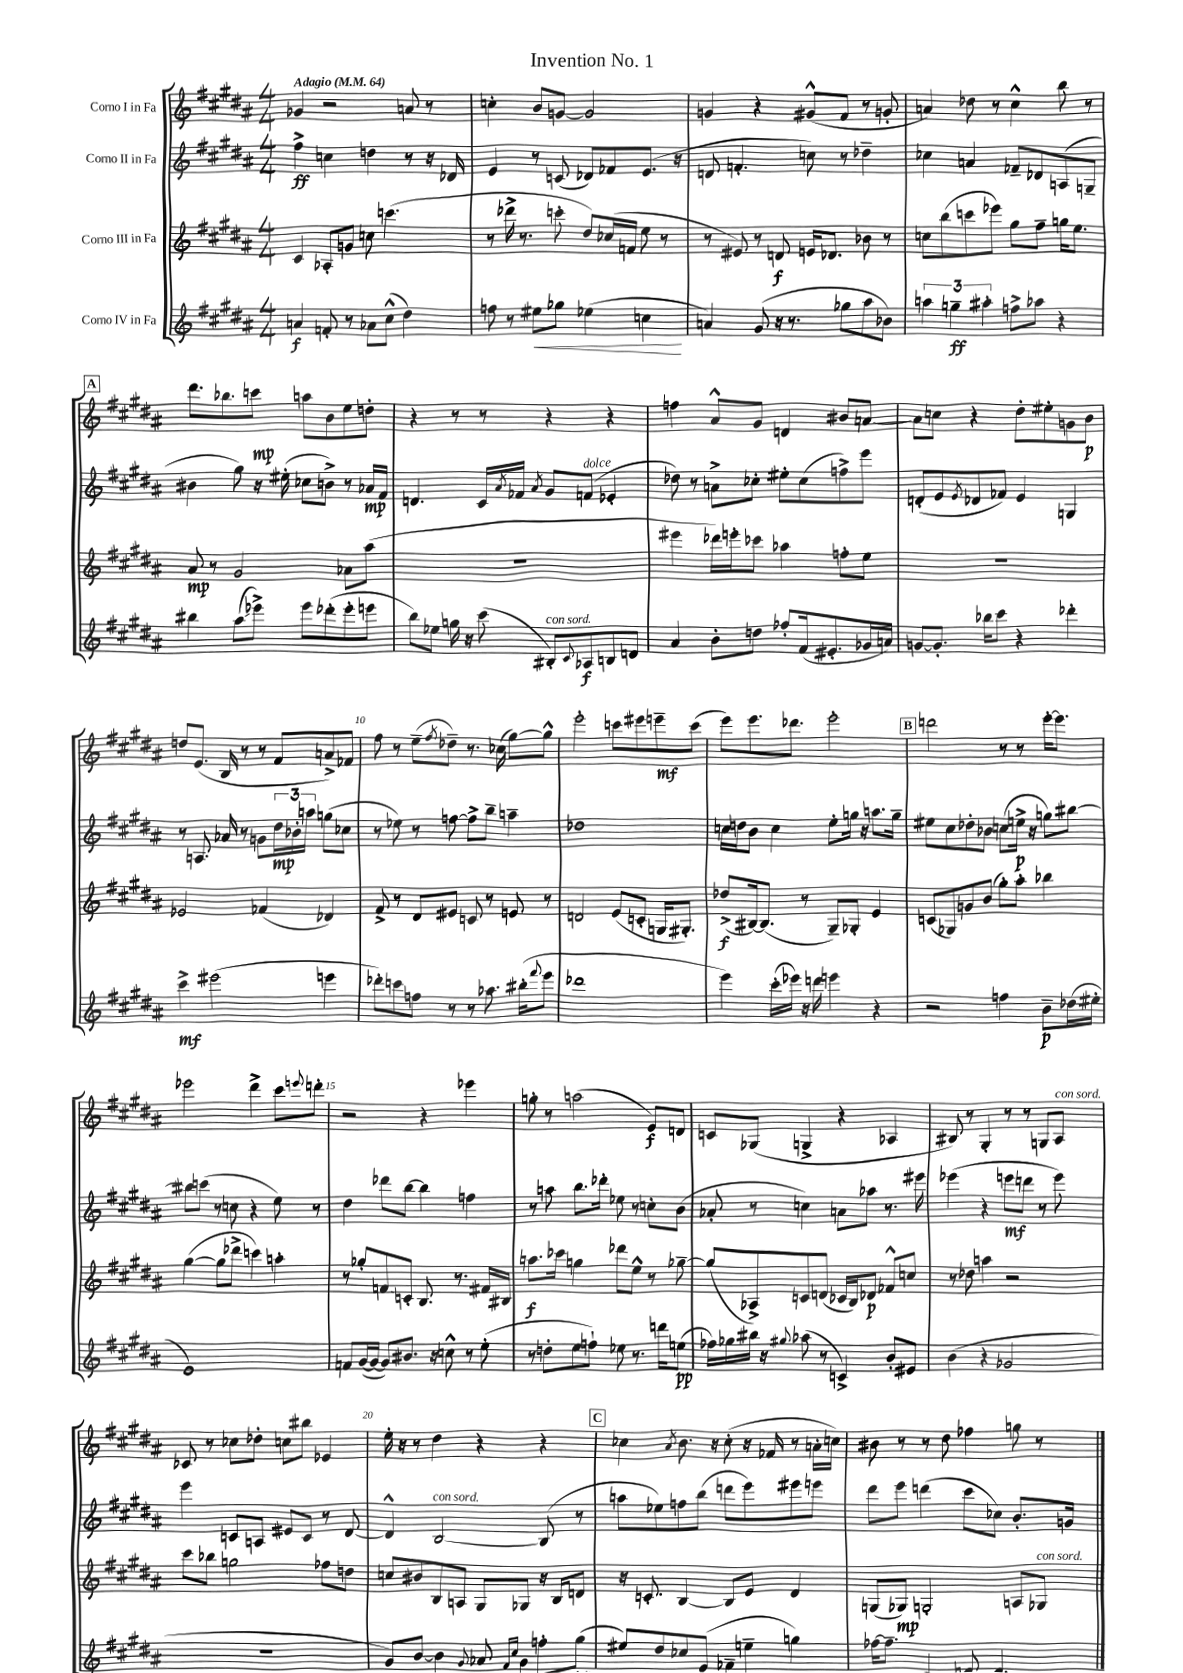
\header { title = "Invention No. 1" }
<<
\new StaffGroup <<
\new Staff = "s0" \with { instrumentName = "Corno I in Fa" } {
    \clef treble \key b \major \numericTimeSignature \time 4/4 \tempo "Adagio" 4 = 64
    ges'4 r2 a'8 r8 |
    c''4-. b'8 g'8~ g'2 |
    g'4 r4 gis'8-^( fis'8 r8 g'8-. |
    a'4) des''8 r8 cis''4-^ b''8 r8 |
    \mark \markup { \box "A" } dis'''8. bes''8. c'''8\mp a''8 b'8 e''8 d''8-. |
    r4 r8 r8 r4 r4 |
    f''4 ais'8-^ gis'8 d'4 bis'8 a'8~ |
    a'8 c''8 r4 dis''8-. eis''8-. g'8 b'8\p |
    d''8 e'8.( b16 r8 r8 fis'8 a'8->) fes'8 |
    fis''8 r8 e''8--( \acciaccatura { fis''8 } des''8--) r8. ces''16( gis''8~) gis''8-^ |
    e'''2-. c'''8 eis'''8 e'''8--\mf c'''8( |
    e'''8) e'''8. des'''8. e'''2-. |
    \mark \markup { \box "B" } d'''2 r8 r8 e'''16~-. e'''8. |
    ees'''2 dis'''4-> cis'''8 \appoggiatura { e'''8 } d'''8-. |
    r2 r4 ees'''4 |
    g''8-. r8 a''2( e'8\f) d'8 |
    c'8 ges8( g4-> r4 aes4 |
    bis8) r8 gis4-. r8 r8 g8 ais8^\markup { \italic "con sord." } |
    ces'8 r8 ces''8 des''8-. c''8 bis''8 ees'4 |
    e''16-. r16 r8 dis''4 r4 r4 |
    \mark \markup { \box "C" } ces''4 \acciaccatura { ais'8 } b'8. r16 ces''8-.( r16 fes'16 r8 a'16-. c''16) |
    bis'8 r8 r8 dis''8 fes''4 g''8 r8 \bar "|." |
}
\new Staff = "s1" \with { instrumentName = "Corno II in Fa" } {
    \clef treble \key b \major \numericTimeSignature \time 4/4
    fis''4->\ff c''4 d''4 r8 r16 des'16 |
    e'4 r8 c'8( des'8) fes'8 e'8.( r16 |
    d'8 f'4.-. c''8) r8 des''4-- |
    ces''4 a'4 fes'8-- des'8 a8( g8-- |
    \mark \markup { \box "A" } bis'4 gis''8) r16 eis''16-.( ces''8 b'8->) r8 aes'16\mp fis'16 |
    d'4. cis'16 \acciaccatura { ais'8 } fes'16 \acciaccatura { ais'8 } gis'8 f'8^\markup { \italic "dolce" }( ees'4-. |
    des''8) r8 a'8-> ces''8-. eis''8-. ces''8( f''8->) e'''8 |
    d'8-.( e'8 \acciaccatura { e'8 } des'8 fes'8) e'4 g4 |
    r8 a8. aes'16 r8 g'8 \tuplet 3/2 { dis''16\mp bes'16-. a''16 } g''8( ces''8 |
    r8 ees''8) r8 f''8~ f''8-> b''8-- a''4-- |
    des''1 |
    c''16 d''16 b'8 c''4 e''8-. g''16 r16 a''8. g''16-- |
    \mark \markup { \box "B" } eis''8 cis''8 des''8-. bes'8 c''8( e''16->\p r16 g''8) bis''8~ |
    bis''8 c'''8( r8 c''8 r4 e''8) r8 |
    dis''4 des'''8 b''8~ b''4 f''4 |
    r8 a''8 b''8. des'''16-. ees''8 r8 c''8-. b'8( |
    aes'8-. r8 c''4) a'8 aes''8 r8. eis'''16 |
    ees'''4( r4 e'''8\mf d'''8 r8 e'''8) |
    e'''4 c'8 a8 eis'8 c'8 r8 dis'8~ |
    dis'4-^ b2~^\markup { \italic "con sord." } b8( r8 |
    \mark \markup { \box "C" } a''8 ees''8) f''8 b''8( d'''8 e'''8) eis'''8 e'''8 |
    dis'''8 e'''8 d'''4( cis'''8 ces''8) b'8.-. g'16 \bar "|." |
}
\new Staff = "s2" \with { instrumentName = "Corno III in Fa" } {
    \clef treble \key b \major \numericTimeSignature \time 4/4
    cis'4 aes8-. g'8 c''8 c'''4.( |
    r8 des'''16-> r8. c'''8-. dis''8) ces''16( f'16 e''8 r8 |
    r8 eis'8) r8 d'8\f e'16 des'8. bes'8 r8 |
    c''8 b''8( c'''8 ees'''8) gis''8 fis''8-- g''16 e''8. |
    \mark \markup { \box "A" } ais'8\mp r8 gis'2 aes'8 ais''8( |
    R1 |
    eis'''4 des'''16) e'''16-. ces'''8 aes''4 f''8-. e''8 |
    R1 |
    ees'2 fes'4( des'4) |
    fis'8-> r8 dis'8 eis'8 c'8 r8 e'8 r8 |
    d'2 e'8( c'8-. g16 gis8.-.) |
    des''8->\f( bis16~) bis8.( r8 gis8--) ges8-. e'4 |
    \mark \markup { \box "B" } c'8( ges8) g'8 b'8( gis''8-.) ais''8-. bes''4 |
    gis''4~( gis''8 des'''8-> c'''4) a''4-. |
    r8 ges''8-. f'8\glissando c'8-. b8. r8. fis'16 bis16 |
    a''8.\f ces'''16 g''4 des'''8 e''8-^ r8 ges''8~-- |
    ges''8( aes8->) c'8 d'8( ces'16 b16) des'8\p fes'8-^ c''8 |
    r8 des''8 a''4 r2 |
    cis'''8 bes''8 g''2 fes''8 d''8 |
    c''8 bis'8 b8 a8 gis8 ges8 r16 b16 d'8 |
    \mark \markup { \box "C" } r16 c'8.-. b4~ b8 e'8 dis'4 |
    g8( ges8\mp) g2-. a8 ges8^\markup { \italic "con sord." } \bar "|." |
}
\new Staff = "s3" \with { instrumentName = "Corno IV in Fa" } {
    \clef treble \key b \major \numericTimeSignature \time 4/4
    a'4\f f'8-. r8 aes'8 cis''8-^( dis''4) |
    f''8 r8 eis''8\< ges''8 ees''4( c''4\! |
    a'4) gis'8( r16 r8. ges''8 ais''8 bes'8) |
    \tuplet 3/2 { a''4 g''4--\ff ais''4-. } f''8-> aes''8 r4 |
    \mark \markup { \box "A" } bis''4 ais''8\glissando( ees'''8->) ees'''8 des'''8-.( ees'''8-. e'''8 |
    b''8) ees''8 g''16 r16 cis'''8( bis8-.^\markup { \italic "con sord." }) \appoggiatura { cis'8 } aes8\f b8 d'8 |
    ais'4 b'8-. d''8 fes''8-. fis'16( eis'8.-. ges'16 a'16) |
    g'8~ g'8.-. bes''16 cis'''8 r4 des'''4-. |
    cis'''4->\mf eis'''2( e'''4 |
    des'''8-.) c'''8 f''8 r8 r8 aes''8. bis''16-.( \appoggiatura { fis'''8 } e'''8 |
    des'''1 |
    e'''4) cis'''16-.( ees'''16) r16 d'''16 e'''4 r4 |
    \mark \markup { \box "B" } r2 f''4 b'8--\p des''16( eis''16-. |
    e'1) |
    f'8 gis'16~( gis'16~ gis'8) bis'8. r16 c''8-^ r8 e''8-.( |
    r8 d''8-. e''8 f''8-!) ees''8 r8. d'''16 e''8\pp( |
    fes''16) ges''16 bis''16 r16 \appoggiatura { gis''8 } aes''8( r8 c'4->) b'8-. eis'8 |
    b'4( r4 ges'2 |
    R1 |
    gis'8) b'8~ b'4 \appoggiatura { gis'8 } aes'8 \grace { fis'16 cis''16 } gis'8 f''8-. gis''8\pp( |
    \mark \markup { \box "C" } eis''8) dis''8 ces''8 e'8( fes'8-- e''8-- g''4) |
    fes''16~ fes''8.-- cis'4 d'8~-> d'4.-. \bar "|." |
}
>>
>>
\layout { \context { \Score \override BarNumber.break-visibility = ##(#f #t #t) barNumberVisibility = #(every-nth-bar-number-visible 5) } }
